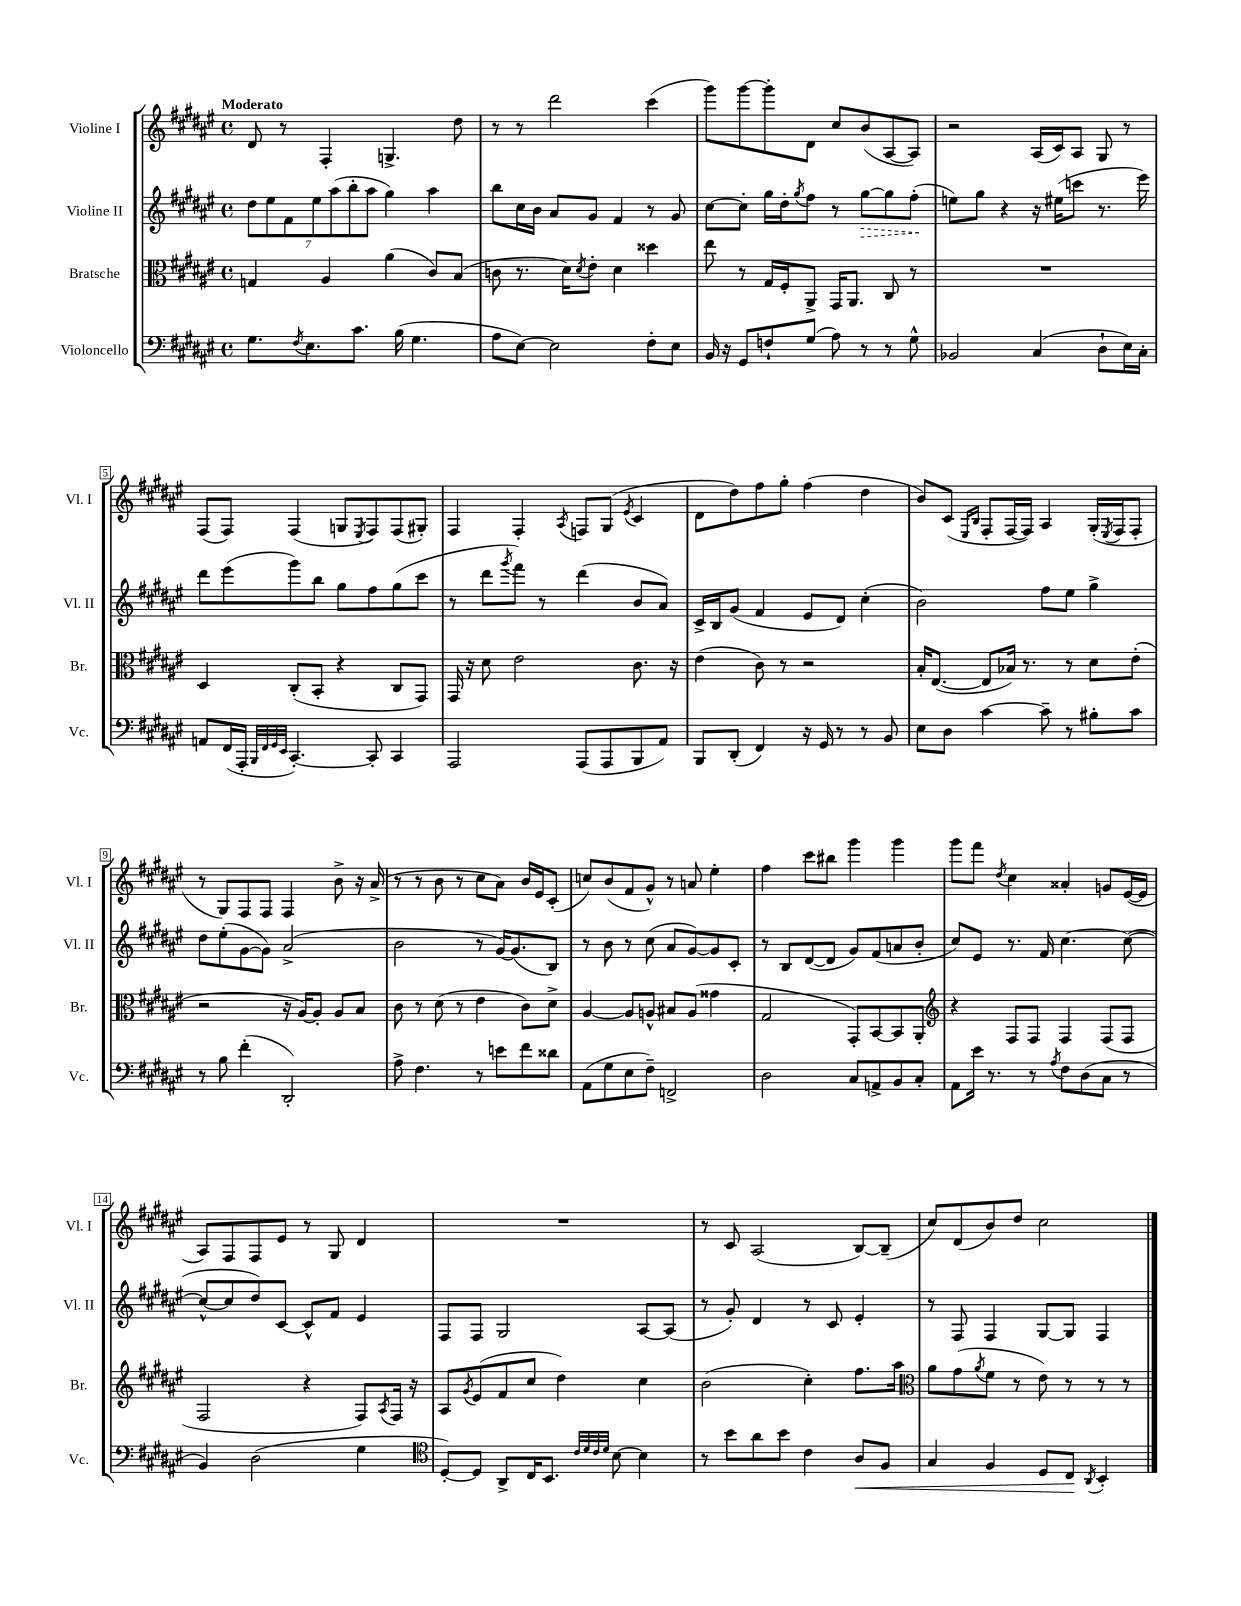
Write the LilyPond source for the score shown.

<<
\new StaffGroup <<
\new Staff = "s0" \with { instrumentName = "Violine I" shortInstrumentName = "Vl. I" } {
    \clef treble \key fis \major \defaultTimeSignature \time 4/4 \tempo "Moderato"
    dis'8 r8 fis4-. g4.-> dis''8 |
    r8 r8 dis'''2 cis'''4( |
    gis'''8) gis'''8~ gis'''8-. dis'8 cis''8 b'8( ais8~ ais8) |
    r2 ais16( cis'16) ais8 gis8 r8 |
    fis8( fis8) fis4( g8 \acciaccatura { eis8 } fis8) fis8( gis8-.) |
    fis4 fis4-. \acciaccatura { ais8 } f8 gis8( \acciaccatura { eis'8 } cis'4 |
    dis'8 dis''8) fis''8 gis''8-. fis''4( dis''4 |
    b'8) cis'8( \grace { eis16 b16 } fis8-. fis16~ fis16) ais4 gis16-.( \acciaccatura { eis8 } fis16 fis8-. |
    r8 gis8) fis8 fis8 fis4 b'8-> r16 ais'16->( |
    r8 r8 b'8 r8 cis''8 ais'8) b'16 eis'16 cis'8-.( |
    c''8) b'8( fis'8 gis'8-^) r8 a'8 eis''4-. |
    fis''4 cis'''8 bis''8 gis'''4 gis'''4 |
    gis'''8 fis'''8 \acciaccatura { dis''8 } cis''4 aisis'4-. g'8 eis'16~( eis'16 |
    ais8) fis8 fis8 eis'8 r8 gis8 dis'4 |
    R1 |
    r8 cis'8 ais2( b8~) b8--( |
    cis''8) dis'8( b'8) dis''8 cis''2 \bar "|." |
}
\new Staff = "s1" \with { instrumentName = "Violine II" shortInstrumentName = "Vl. II" } {
    \clef treble \key fis \major \defaultTimeSignature \time 4/4
    \tuplet 7/4 { dis''8 eis''8 fis'8 eis''8 ais''8( b''8-. ais''8 } gis''4) ais''4 |
    b''8 cis''16 b'16 ais'8 gis'8 fis'4 r8 gis'8 |
    cis''8~ cis''8-. gis''16 dis''16-. \acciaccatura { gis''8 } fis''8 r8 \once \override Hairpin.style = #'dashed-line gis''8~\> gis''8 fis''8-.\!( |
    e''8) gis''8 r4 r16 eis''16( c'''8 r8. eis'''16) |
    dis'''8 eis'''8( gis'''8) b''8 gis''8 fis''8 gis''8( cis'''8 |
    r8 dis'''8 \acciaccatura { gis'''8 } fis'''8) r8 dis'''4( b'8 ais'8) |
    cis'16-> b16 gis'8( fis'4 eis'8 dis'8) cis''4-.( |
    b'2) fis''8 eis''8 gis''4-> |
    dis''8 eis''8-.( gis'8~ gis'8) ais'2->( |
    b'2 r8 gis'16~) gis'8.( b8) |
    r8 b'8 r8 cis''8( ais'8 gis'8~) gis'8 cis'8-. |
    r8 b8 dis'8~( dis'8 gis'8) fis'8( a'8 b'8-. |
    cis''8) eis'8 r8. fis'16 cis''4.~ cis''8~( |
    cis''8~-^ cis''8 dis''8) cis'8~ cis'8-^ fis'8 eis'4 |
    fis8 fis8 gis2 ais8~ ais8( |
    r8 gis'8-.) dis'4 r8 cis'8 eis'4-. |
    r8 fis8 fis4 gis8~ gis8 fis4 \bar "|." |
}
\new Staff = "s2" \with { instrumentName = "Bratsche" shortInstrumentName = "Br." } {
    \clef alto \key fis \major \defaultTimeSignature \time 4/4
    g4 ais4 ais'4( cis'8) b8( |
    c'8 r8. dis'16) \acciaccatura { dis'8 } eis'8-. dis'4 disis''4 |
    eis''8 r8 gis16 fis16-. ais,8-> gis,16 ais,8. cis8 r8 |
    R1 |
    dis4 cis8-.( b,8-. r4 cis8 gis,8) |
    gis,16 r16 dis'8 eis'2 cis'8. r16 |
    eis'4( cis'8) r8 r2 |
    b16-. eis8.~( eis8 bes16) r8. r8 dis'8 eis'8-.( |
    r2 r16 ais16~) ais8-. ais8 b8 |
    cis'8 r8 dis'8( r8 eis'4 cis'8) dis'8-> |
    ais4~ ais8 a8-^ bis8 a8( gisis'4 |
    gis2 gis,8-.) b,8~ b,8 ais,8-. |
    \clef treble r4 fis8 fis8 fis4 fis8( fis8 |
    fis2 r4 fis8) \acciaccatura { ais8 } fis16 r16 |
    ais8 \acciaccatura { gis'8 } eis'8( fis'8 cis''8 dis''4) cis''4 |
    b'2( cis''4-.) fis''8. ais''16 |
    \clef alto ais'8 gis'8( \acciaccatura { ais'8 } fis'8 r8 eis'8) r8 r8 r8 \bar "|." |
}
\new Staff = "s3" \with { instrumentName = "Violoncello" shortInstrumentName = "Vc." } {
    \clef bass \key fis \major \defaultTimeSignature \time 4/4
    gis8. \acciaccatura { fis8 } eis8. cis'8. b16( gis4. |
    ais8 eis8~) eis2 fis8-. eis8 |
    b,16 r16 gis,8 f8-! gis8( ais8) r8 r8 gis8-^ |
    bes,2 cis4( dis8-! eis16) cis16-. |
    a,8 fis,16( ais,,16-. \grace { b,,32 fis,32 gis,32 eis,32 } cis,4.~-.) cis,8-. cis,4 |
    ais,,2 ais,,8( ais,,8 b,,8 ais,8) |
    b,,8 dis,8-.( fis,4) r16 gis,16 r8 r8 b,8 |
    eis8 dis8 cis'4~ cis'8-- r8 bis8-. cis'8 |
    r8 b8 fis'4-.( dis,2-.) |
    ais8-> fis4. r8 e'8 fis'8 disis'8 |
    ais,8( gis8 eis8 fis8--) f,2-> |
    dis2 cis8 a,8-> b,8 cis8-. |
    ais,8 eis'16 r8. r8 \acciaccatura { ais8 } fis8 dis8( cis8 r8 |
    b,4) dis2( gis4 |
    \clef tenor dis8~-.) dis8 ais,8-> cis16 b,8. \grace { cis'32 dis'32 cis'32 dis'32 } b8~ b4 |
    r8 b'8 ais'8 b'8 cis'4 ais8\< fis8 |
    gis4 fis4 dis8 cis8\! \acciaccatura { ais,8 } b,4-. \bar "|." |
}
>>
>>
\layout { \context { \Score \override BarNumber.stencil = #(make-stencil-boxer 0.1 0.3 ly:text-interface::print) } }
